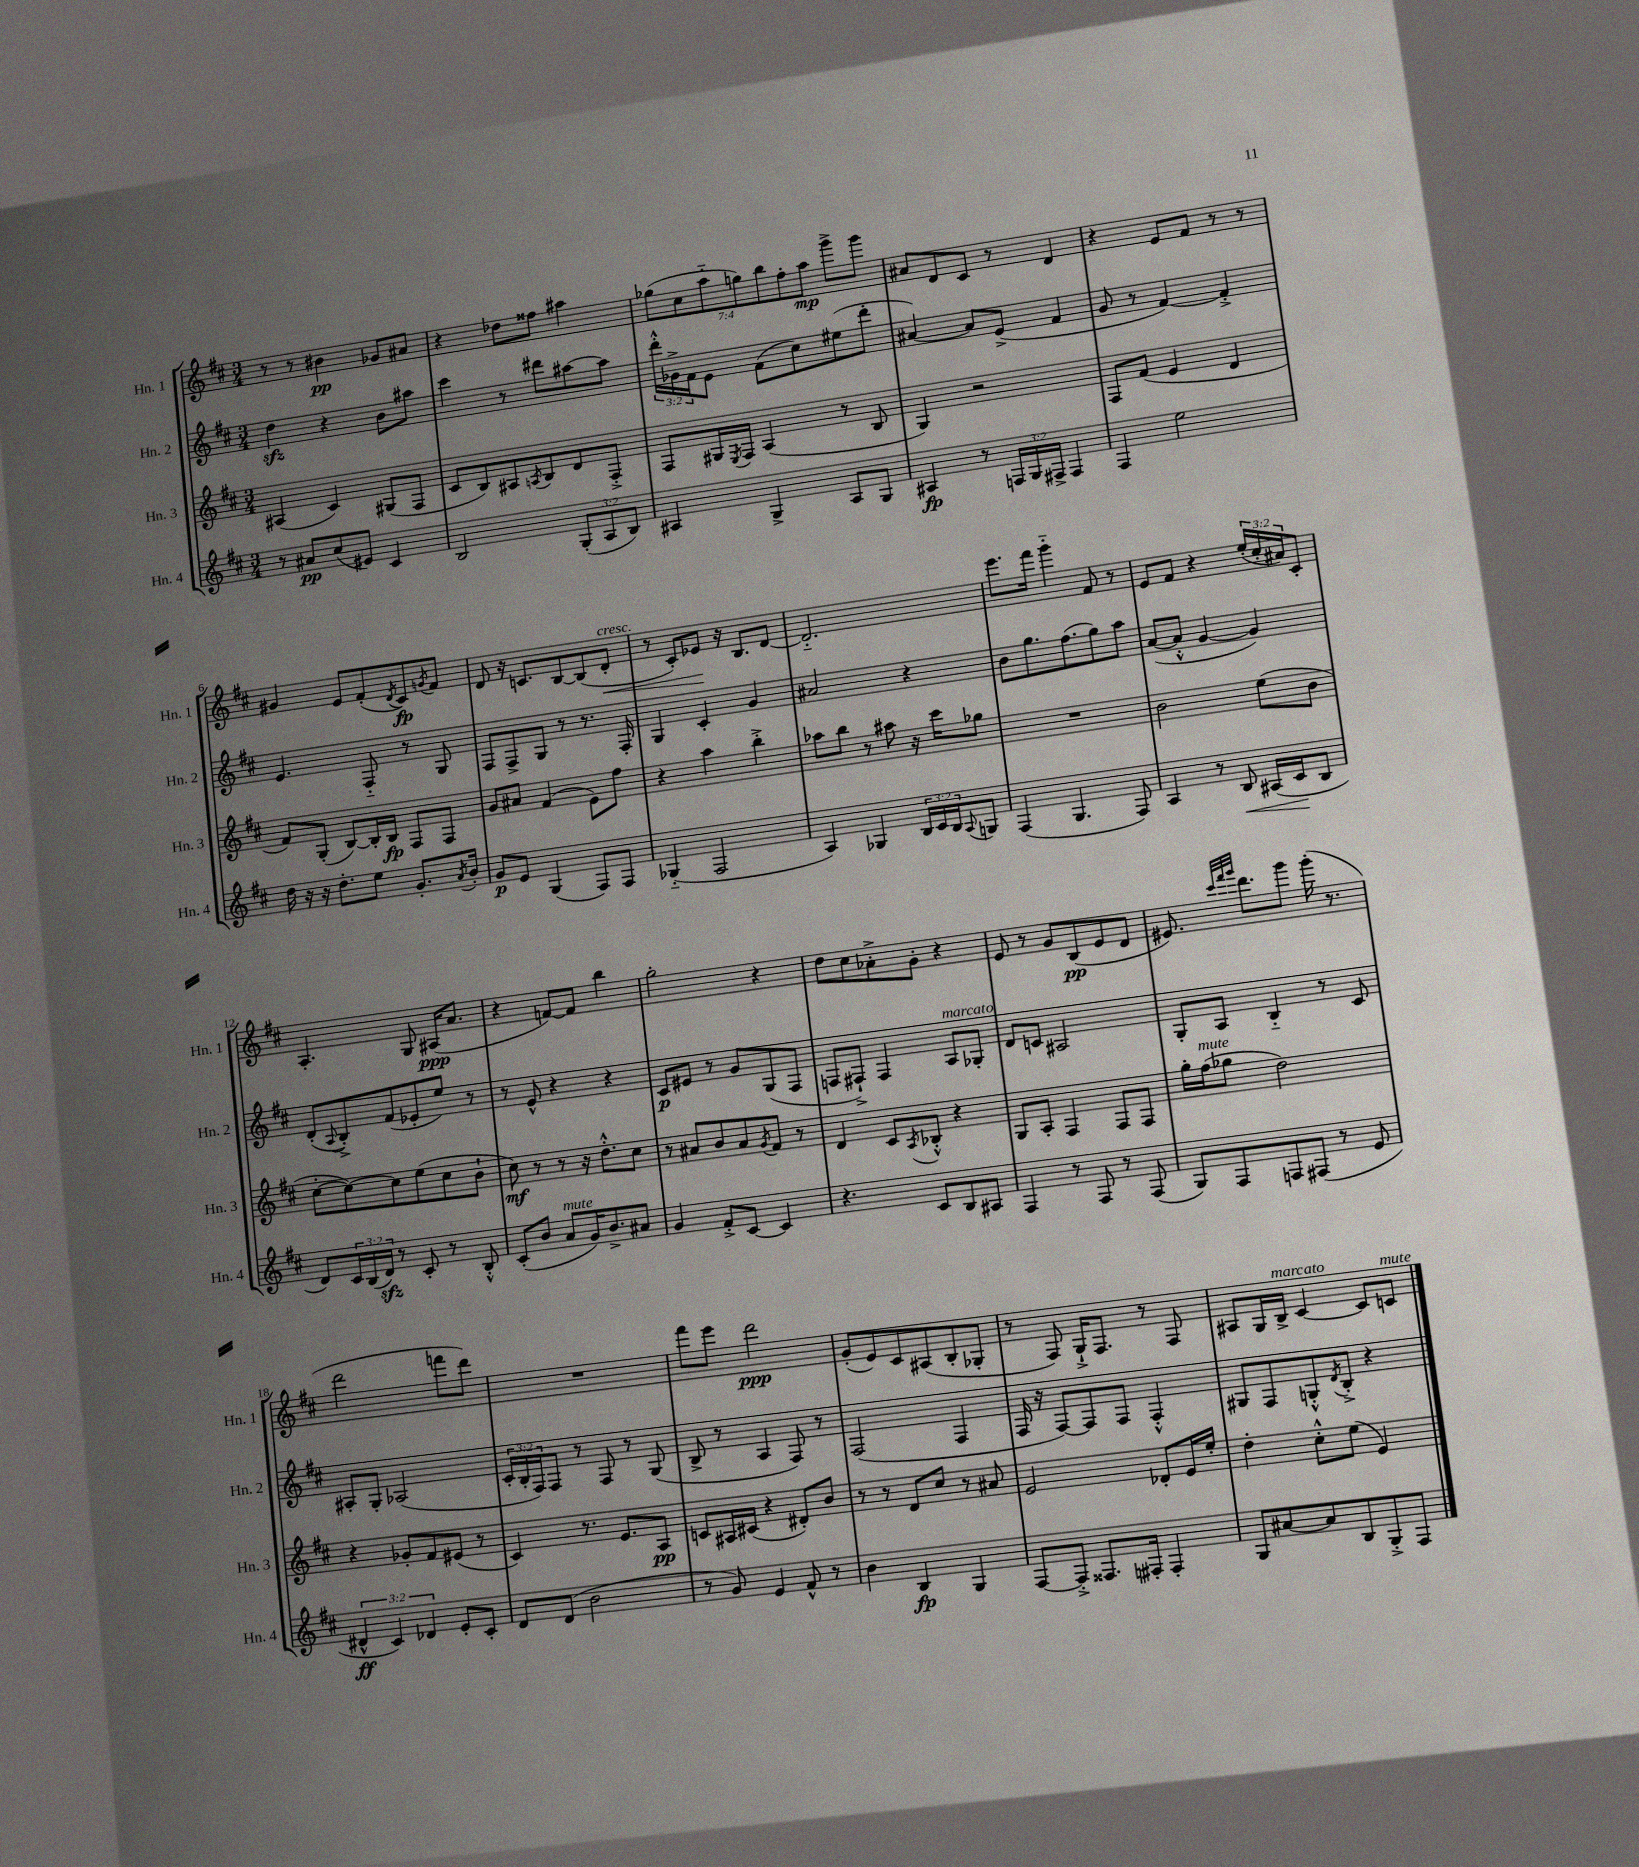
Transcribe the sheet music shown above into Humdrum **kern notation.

**kern	**kern	**kern	**kern
*staff4	*staff3	*staff2	*staff1
*clefG2	*clefG2	*clefG2	*clefG2
*k[f#c#]	*k[f#c#]	*k[f#c#]	*k[f#c#]
*M3/4	*M3/4	*M3/4	*M3/4
8r	(4A#/	4dd\	8r
8a#/L	.	.	8r
(8cc#/	4c#/)	4r	4b#\
8e#/J)	.	.	.
4c#/	(8G#/L	8b\L	8g-/L
.	8F#/J	8aa#\J	8a#/J
=	=	=	=
2B/	8c#/L	4ccc#\	4r
.	8B/)	.	.
.	8A#/	8r	8dd-\L
.	8qA/	.	.
.	8B/	8ddd#\L	8ff##\J
(12G'/L	8d/	[8aa#\	4aa#\
12A/	.	.	.
.	8F#'^/J	8aa#\]J	.
12B/J)	.	.	.
=	=	=	=
4A#/	8F#/L	24ddd'^^\LL	(14gg-\L
.	.	24g-^\	.
.	.	.	14cc#\
.	.	24f#\J	.
.	16G#/L	8e\J	.
.	.	.	14aa'~\
.	8qE/	.	.
.	16F#/JJ	.	.
.	.	.	14gg\)
4G^/	(4A/	(8f#\L	.
.	.	.	14bb\
.	.	.	14ff#'\
.	.	8cc#\)	.
.	.	.	14aa\J
8A#/L	8r	(8ee#\	8ggg^\L
8G/J	8B/	8ddd'\J	8ggg\J
=	=	=	=
4A#/	4G/)	[4a#/)	8a#/L
.	.	.	8d/
8r	2r	8a#/]L	8c#/J
24F/LL	.	(8e^/J	8r
24G/	.	.	.
24F#^/JJ	.	.	.
4F#/	.	4f#/	4d/
=	=	=	=
4F#/	8F#/L	8g/	4r
.	(8f#/J	8r	.
2ee\	4e/	[4f#/)	8e/L
.	.	.	8f#/J
.	4d/	4f#'^/]	8r
.	.	.	8r
=	=	=	=
16dd\	8f#/L)	4.e/	4g#/
16r	.	.	.
16r	(8G'/J	.	.
8.dd'\L	.	.	.
.	[8B/L)	.	8e/L
8ee\J	16B'/]L	8F#'~/	(8f#'/
.	16B/JJ	.	.
.	.	.	8qd/
8.g'/L	8F#/L	8r	8c#/)
.	.	.	8qg/
.	8F#/J	8G/	8f#/J
8qa/	.	.	.
16b'/Jk	.	.	.
=	=	=	=
8g/L	8g/L	8F#/L	8d/
8e/J	8a#/J	8F#^/	16r
.	.	.	8.c/L
(4G/	(4f#/	8G/J	.
.	.	8r	[8B/
8F#/L)	8e\L)	8.r	(8B/]
8F#/J	8ff#\J	.	8d'/J
.	.	16F#'/	.
=	=	=	=
(4G-'~/	4r	4G/	8r
.	.	.	8c#'/L)
2F#/	4aa\	4c#'/	8e-/J
.	.	.	16r
.	.	.	8.B/L
.	4bb'^\	4g/	.
.	.	.	[8d/J
=	=	=	=
4A/)	8aa-\L	2a#/	2.d'~/]
.	8bb\J	.	.
4G-/	8r	.	.
.	8aa#\	.	.
24B/LL	16r	4r	.
24c#/	.	.	.
.	16ccc#\LK	.	.
24B/J	.	.	.
8qqA/	.	.	.
8G/J	8gg-\J	.	.
=	=	=	=
(4F#/	2.r	8b\L	8.eee\L
.	.	8.gg\	.
.	.	.	16fff#\Jk
4.G/	.	.	4ggg'~\
.	.	(8.ff#\	.
.	.	8gg\)	8f#/
8F#/)	.	8aa\J	8r
=	=	=	=
4A/	2b\	([8a/L	8e/L
.	.	8a'^^/]J	8f#/J
8r	.	[4g/	4r
8B/	.	.	.
(16A#/LL	(8ee\L	4g/])	(24ee'/LL
.	.	.	24cc#'/
16c#/J	.	.	.
.	.	.	24a#/J)
8B/J	8b\J	.	8c#'/J
=	=	=	=
8d/L)	[8cc#'\L	(8d'/L	4.A'/
.	.	8qqA/	.
24c#/L	8cc#\_)	8B'^/)	.
(24B/	.	.	.
24d/JJ)	.	.	.
8r	8cc#\]	(8f#/	.
8c#'/	(8ee\	8e-'/	8G/
8r	8cc#\	8ee/J)	(16A#/LK
.	.	.	8.a/J
8B'^^/	8b`\J	8r	.
=	=	=	=
(8c#'/L	8cc#\)	8r	4r
8b/J	8r	8e^^/	.
8a/L	8r	4r	[8f/L)
16g/K)	16r	.	8f/]J
8.b^/	8.dd'^^\L	.	.
.	.	4r	4bb\
8a#/J	8cc#\J	.	.
=	=	=	=
4g/	8r	8c#/L	2gg'\
.	8a#/L	8e#/J	.
8f#'^/L	8b/	8r	.
[8c#/J	8a#/	8g/L	.
.	8qg/	.	.
4c#/]	8f#/J	(8G/	4r
.	8r	8F#/J	.
=	=	=	=
4.r	4d/	8F/L	8dd\L
.	.	8F#`^/J)	8cc#\
.	8c#/L	4F#/	8a-'^\
.	8qA/	.	.
8c#/L	8B-'^^/J	.	8g'\J
8B/	4r	8A/L	4r
8A#/J	.	8G-'/J	.
=	=	=	=
4F#/	8G/L	8d/L	8e/
.	8A'/J	8c/J	8r
8r	4F#/	2A#/	8g/L
8F#/	.	.	(8B/
8r	8F#/L	.	8e/
(8F#/	8F#/J	.	8d/J
=	=	=	=
8G/L)	16gg'\LL	8G'/L	8.e#/)
.	(16ff#\J	.	.
8F#/	8gg-\J	8A/J	.
.	.	.	32qqccc#/LLL
.	.	.	32qqfff#/
.	.	.	32qqggg/JJJ
.	.	.	8.ddd\L
8F/	2dd\)	4B'~/	.
(8F#/J	.	.	8ggg\J
8r	.	8r	(16ggg'\
.	.	.	8.r
8e/	.	8c#/	.
=	=	=	=
6d#^^/	4r	8A#'/L	2ddd\
.	.	8G'/J	.
6c#/)	.	.	.
.	8g-'/L	(2A-/	.
6d-/	.	.	.
.	8f#/	.	.
8e'/L	(8e#/J	.	8fff\L
8c#'/J	8r	.	8ddd\J)
=	=	=	=
8d/L	4c#/)	24c#'/LL	2.r
.	.	24B'/	.
.	.	24F#/J)	.
(8d/J	.	8F#/J	.
2b\	8.r	8r	.
.	.	8F#/	.
.	8.e/L	.	.
.	.	8r	.
.	8A/J	(8G/	.
=	=	=	=
8r	8c/L	8B^/	8fff#\L
8g/)	16A#/L	8r	8eee\J
.	(16c#/JJ	.	.
4e/	4r	4A/	2ddd\
8f#^^/	8d#'/L)	8F#/)	.
8r	8b/J	8r	.
=	=	=	=
4b\	8r	(2F#/	(8g'/L
.	8r	.	8e/)
4B/	8d/L	.	8c#/
.	8cc#/J	.	(8A#/
4G/	8r	4F#/	8B'/
.	8a#/	.	8G-'/J
=	=	=	=
[8F#/L	2e/	16F#/	8r
.	.	16r	.
8F#'^/]J	.	[8F#/L)	8F#/)
8.F##/L	.	8F#/]	16G`^/LK
.	.	.	8.F#/J
.	.	8F#/J	.
16F#'/Jk	.	.	.
4F#'/	8d-'/L	4F#'^^/	8r
.	16e/L	.	8F#/
.	16ee'/JJ	.	.
=	=	=	=
8G/L	4dd'\	8G#/L	8A#/L
[8a#/	.	8F#/	16G/L
.	.	.	16B^/JJ
8a#/]	8cc#'^^\L	8G'^^/	[4c#/
.	.	8qd/	.
8B/	(8ee\J	8B'^/J	.
8G'^/	4e/)	4r	8c#/]L
8F#/J	.	.	8c/J
==	==	==	==
*-	*-	*-	*-
